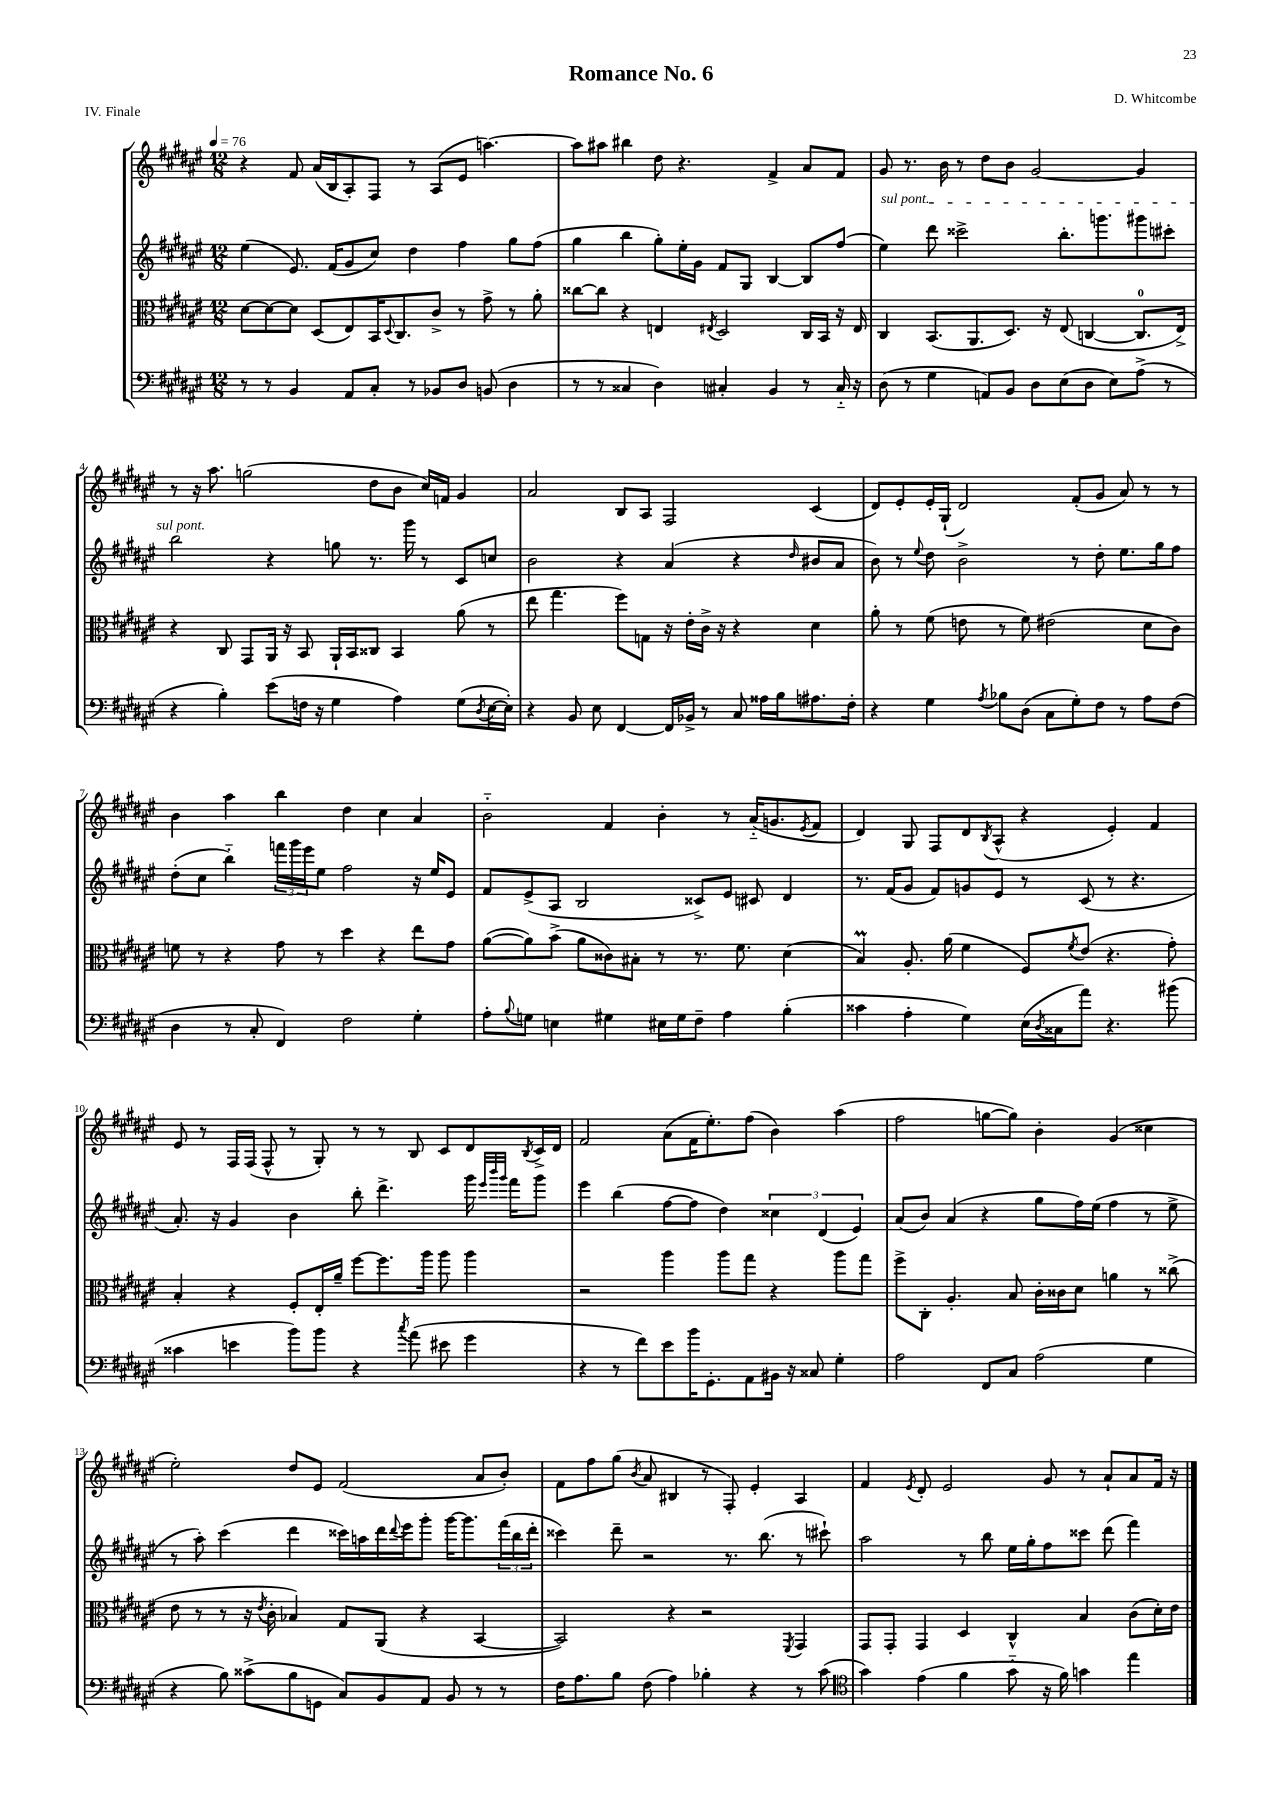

**kern	**kern	**kern	**kern
*part4	*part3	*part2	*part1
*staff4	*staff3	*staff2	*staff1
*clefF4	*clefC3	*clefG2	*clefG2
*k[f#c#g#d#a#e#]	*k[f#c#g#d#a#e#]	*k[f#c#g#d#a#e#]	*k[f#c#g#d#a#e#]
*M12/8	*M12/8	*M12/8	*M12/8
*MM76	*MM76	*MM76	*MM76
=1	=1	=1	=1
8r	[8d#\L	(4ee#\	4r
8r	8d#\_	.	.
4BB/	8d#\J]	8.e#/)	8f#/
.	(8D#/L	.	(16a#/LL
.	.	(16f#/KL	16B/J
8AA#/L	8E#/)	8g#/	8A#'/)
8C#'/J	16BB/K	8cc#/J)	8F#/J
.	8qqD#/	.	.
.	8.C#/	.	.
8r	.	4dd#\	8r
8BB-X/L	8c#^/J	.	(8A#/L
8D#/J	8r	4ff#\	8e#/J
(8BBn/	8g#^\	.	[4.aan\)
4D#\	8r	8gg#\L	.
.	8a#'\	(8ff#\J	.
=2	=2	=2	=2
8r	[8cc##X\L	4gg#\	8aa\L]
8r	8cc##\J]	.	8aa#X\J
4C##X/	4r	4bb\	4bb#X\
4D#\)	4En/	8gg#'\L)	8dd#\
.	.	16ee#'\L	4.r
.	.	16g#\JJ	.
.	8qE#X/	.	.
4C#X'/	2D#/	8f#/L	.
.	.	8G#/J	.
4BB/	.	[4B/	4f#^/
8r	16C#/LL	8B/L]	8a#/L
.	16BB/JJ	.	.
16C#/	16r	(8ff#/J	8f#/J
16r	16E#/	.	.
=3	=3	=3	=3
!	!	!LO:TX:a:i:t=sul pont.	!
(8D#\	4C#/	4ee#\)	8g#/
8r	.	.	8.r
4G#\	(8.BB/L	8ddd#\	.
.	.	.	16b\
.	.	2ccc##X^\	8r
.	8.AA#/	.	.
8AAn/L)	.	.	8dd#\L
8BB/J	8.D#/J)	.	8b\J
8D#\L	.	.	[2g#/
.	16r	.	.
(8E#\	(8E#/	8.bb'\L	.
8D#\J	[4Cn/	.	.
.	.	8.gggn\	.
8E#\L)	.	.	.
(8A#^\J	8.C/L]	8ggg#X\	4g#/]
8r	.	8ccc#X'\J	.
.	16E#^/Jk)	.	.
!!LO:LB:g=z
=4	=4	=4	=4
4r	4r	2bb\	8r
.	.	.	16r
.	.	.	8.aa#\
4B'\)	8C#/	.	.
.	8GG#/L	.	(2ggn\
(8e#\L	16AA#/Jk	4r	.
.	16r	.	.
16Fn\Jk	8BB/	.	.
16r	.	.	.
4G#\	16AA#`/LL	8ggn\	.
.	16BB/J	.	.
.	8C##X/J	8.r	8dd#\L
4A#\)	4BB/	.	8b\J
.	.	16ggg#\	.
.	.	8r	16cc#/LL)
.	.	.	16fn/JJ
(8G#\L	(8a#\	8c#/L	4g#/
8qD#/	.	.	.
[16E#\L	8r	8ccn/J	.
16E#'\JJ])	.	.	.
=5	=5	=5	=5
4r	8ee#\	2b\	2a#/
.	4.gg#\	.	.
8BB/	.	.	.
8E#\	.	.	.
[4FF#/	8ff#\L)	4r	8B/L
.	8Gn\J	.	8A#/J
16FF#/LL]	16r	(4a#/	2F#/
16BB-X^/JJ	16e#'\LL	.	.
8r	16c#^\JJ	.	.
.	16r	.	.
8C#/	4r	4r	.
16A##X\LL	.	.	.
16B\J	.	.	.
.	.	16qqdd#/	.
8.A#X\	4d#\	8b#X/L	(4c#/
.	.	8a#/J	.
16F#'\Jk	.	.	.
=6	=6	=6	=6
4r	8a#'\	8b\)	8d#/L)
.	8r	8r	8e#'/
.	.	8qqee#/	.
4G#\	(8f#\	8dd#\	16e#'/L
.	.	.	(16G#`/JJ
.	8en\	2b^\	2d#/)
8qA#/	.	.	.
8B-X\L	8r	.	.
(8D#\J	8f#\)	.	.
8C#\L	(2e#X\	.	.
8G#'\)	.	8r	(8f#'/L
8F#\J	.	8dd#'\	8g#/J
8r	.	8.ee#\L	8a#/)
8A#\L	8d#\L	.	8r
.	.	16gg#\k	.
(8F#\J	8c#\J)	8ff#\J	8r
!!LO:LB:g=z
=7	=7	=7	=7
4D#\	8fn\	(8dd#'\L	4b\
.	8r	8cc#\J	.
8r	4r	4bb\)	4aa#\
8C#'/	.	.	.
4FF#/)	8g#\	24fffn\LL	4bb\
.	.	24ggg#\	.
.	.	24eee#\J	.
.	8r	8ee#\J	.
2F#\	4dd#\	2ff#\	4dd#\
.	4r	.	4cc#\
4G#'\	8ee#\L	16r	4a#/
.	.	16ee#/KL	.
.	8g#\J	8e#/J	.
=8	=8	=8	=8
8A#'\L	([8a#\L	8f#/L	2b\
8qqB/	.	.	.
8Gn\J	8a#\])	(8e#^/	.
4En\	(8b^\J	8A#/J	.
.	8a#\L	2B/	.
4G#X\	8c##X\)	.	4f#/
.	8B#X'\J	.	.
16E#X\LL	8r	.	4b'\
16G#\J	.	.	.
8F#~\J	8.r	8c##X^/L)	.
4A#\	.	8e#/J	8r
.	8.f#\	.	.
.	.	8c#X/	(16a#/KL
.	.	.	8.gn/
(4B'\	(4d#\	4d#/	.
.	.	.	8qe#/
.	.	.	8f#/J
=9	=9	=9	=9
4c##X\	4BM/)	8.r	4d#/)
.	.	(16f#/KL	.
4A#'\	8.A#'/	8g#/J	8G#/
.	.	8f#/L)	8F#/L
.	(16a#\	.	.
4G#\)	4f#\	8gn/	8d#/
.	.	.	8qB/
.	.	8e#/J	(8A#^^/J
(16E#\LL	8F#/L)	8r	4r
8qD#/	.	.	.
16C##X\J	.	.	.
.	8qf#/	.	.
8a#\J)	(8e#/J	(8c#/	.
4.r	4.r	8r	4e#'/)
.	.	4.r	.
.	.	.	4f#/
(8b#X\	8g#'\)	.	.
!!LO:LB:g=z
=10	=10	=10	=10
4c##X\	4B'/	8.a#'/)	8e#/
.	.	.	8r
.	.	16r	.
4en\	4r	4g#/	16F#/LL
.	.	.	(16F#/JJ
.	.	.	8F#^^/
8b\L)	8F#'/L	4b\	8r
8b\J	16E#'/L	.	8G#'/)
.	16a#~/JJ	.	.
4r	[8ff#\L	8bb'\	8r
.	8.ff#\]	4.ddd#^\	8r
8qcc#/	.	.	.
(8a#\	.	.	8B/
.	16aa#\Jk	.	.
8e#X\	8aa#\	.	8c#/L
4g#\	4aa#\	16ggg#\	8d#/
.	.	32qqeee#/LLL	.
.	.	32qqbbb/	.
.	.	32qqggg#/JJJ	.
.	.	16fff#\KL	.
.	.	.	8qB/
.	.	8ggg#\J	16c#^/L
.	.	.	16d#/JJ
=11	=11	=11	=11
4r	2r	4eee#\	2f#/
8r	.	(4bb\	.
8f#\L)	.	.	.
8e#\	4aa#\	[8ff#\L	(8a#\L
16b\K	.	8ff#\J]	16f#\K
8.GG#'\	.	.	8.ee#'\)
.	8aa#\L	4dd#\)	.
8AA#\	8gg#\J	.	(8ff#\J
16BB#X\Jk	4r	6cc##X\	4b\)
16r	.	.	.
8C##X/	.	.	.
.	.	(6d#/	.
4G#'\	8aa#\L	.	(4aa#\
.	.	6e#/)	.
.	8gg#\J	.	.
=12	=12	=12	=12
2A#\	8ff#^\L	(8a#/L	2ff#\
.	8C#'\J	8b/J)	.
.	4.A#'/	(4a#/	.
8FF#/L	.	4r	[8ggn\L
8C#/J	8B/	.	8gg\J])
(2A#\	16c#'\LL	8gg#\L	4b'\
.	16c##X\J	.	.
.	8d#\J	16ff#\L)	.
.	.	(16ee#\JJ	.
.	4an\	4ff#\	(4g#/
4G#\	8r	8r	4cc##X\
.	(8cc##X^\	8ee#^\	.
!!LO:LB:g=z
=13	=13	=13	=13
4r	8e#\	8r	2ee#'\)
.	8r	8aa#'\)	.
8B\)	8r	(4ccc#\	.
(8c##X^\L	16r	.	.
.	8qe#/	.	.
.	16c#'\	.	.
8B\	4B-X/)	4ddd#\	8dd#/L
8GGn\J	.	.	8e#/J
8C#/L)	8G#/L	16ccc##X\LL)	(2f#/
.	.	16aan\	.
8BB/	(8AA#/J	16ddd#\	.
.	.	8qqddd#/	.
.	.	16eee#\J	.
8AA#/J	4r	8ggg#'\J	.
8BB/	.	[16ggg#\KL	.
.	.	8.ggg#\]	.
8r	[4BB/	.	8a#/L
8r	.	(24fff#\L	8b'/J)
.	.	24bb\	.
.	.	24ddd#'\JJ	.
=14	=14	=14	=14
16F#\KL	2BB/])	4ccc##X\)	8f#\L
8.A#\	.	.	.
.	.	.	8ff#\
8B\J	.	8ddd#~\	(8gg#\J
.	.	.	8qb/
(8F#\	.	2r	8a#/
4A#\)	4r	.	4B#X/
4B-X'\	2r	.	8r
.	.	8.r	8F#'/)
4r	.	.	4e#'/
.	.	(8.bb\	.
.	8qFF#/	.	.
8r	4GG#/	8r	4A#/
(8c#\	.	8ccc#X`\)	.
=15	=15	=15	=15
*clefC4	*	*	*
4g#\)	8GG#/L	2aa#\	4f#/
.	8GG#'/J	.	.
.	.	.	8qe#/
(4e#\	4GG#/	.	8d#'/
.	.	.	2e#/
4f#\	4D#/	8r	.
.	.	8bb\	.
8g#\	4C#^^/	16ee#\LL	.
.	.	16gg#'\J	.
16r	.	8ff#\	8g#/
16f#\)	.	.	.
4gn\	4B/	8ccc##X\J	8r
.	.	(8ddd#\	8a#`/L
4ee#\	(8c#\L	4fff#\)	8a#/
.	16d#'\L)	.	16f#/Jk
.	16e#\JJ	.	16r
==	==	==	==
*-	*-	*-	*-
